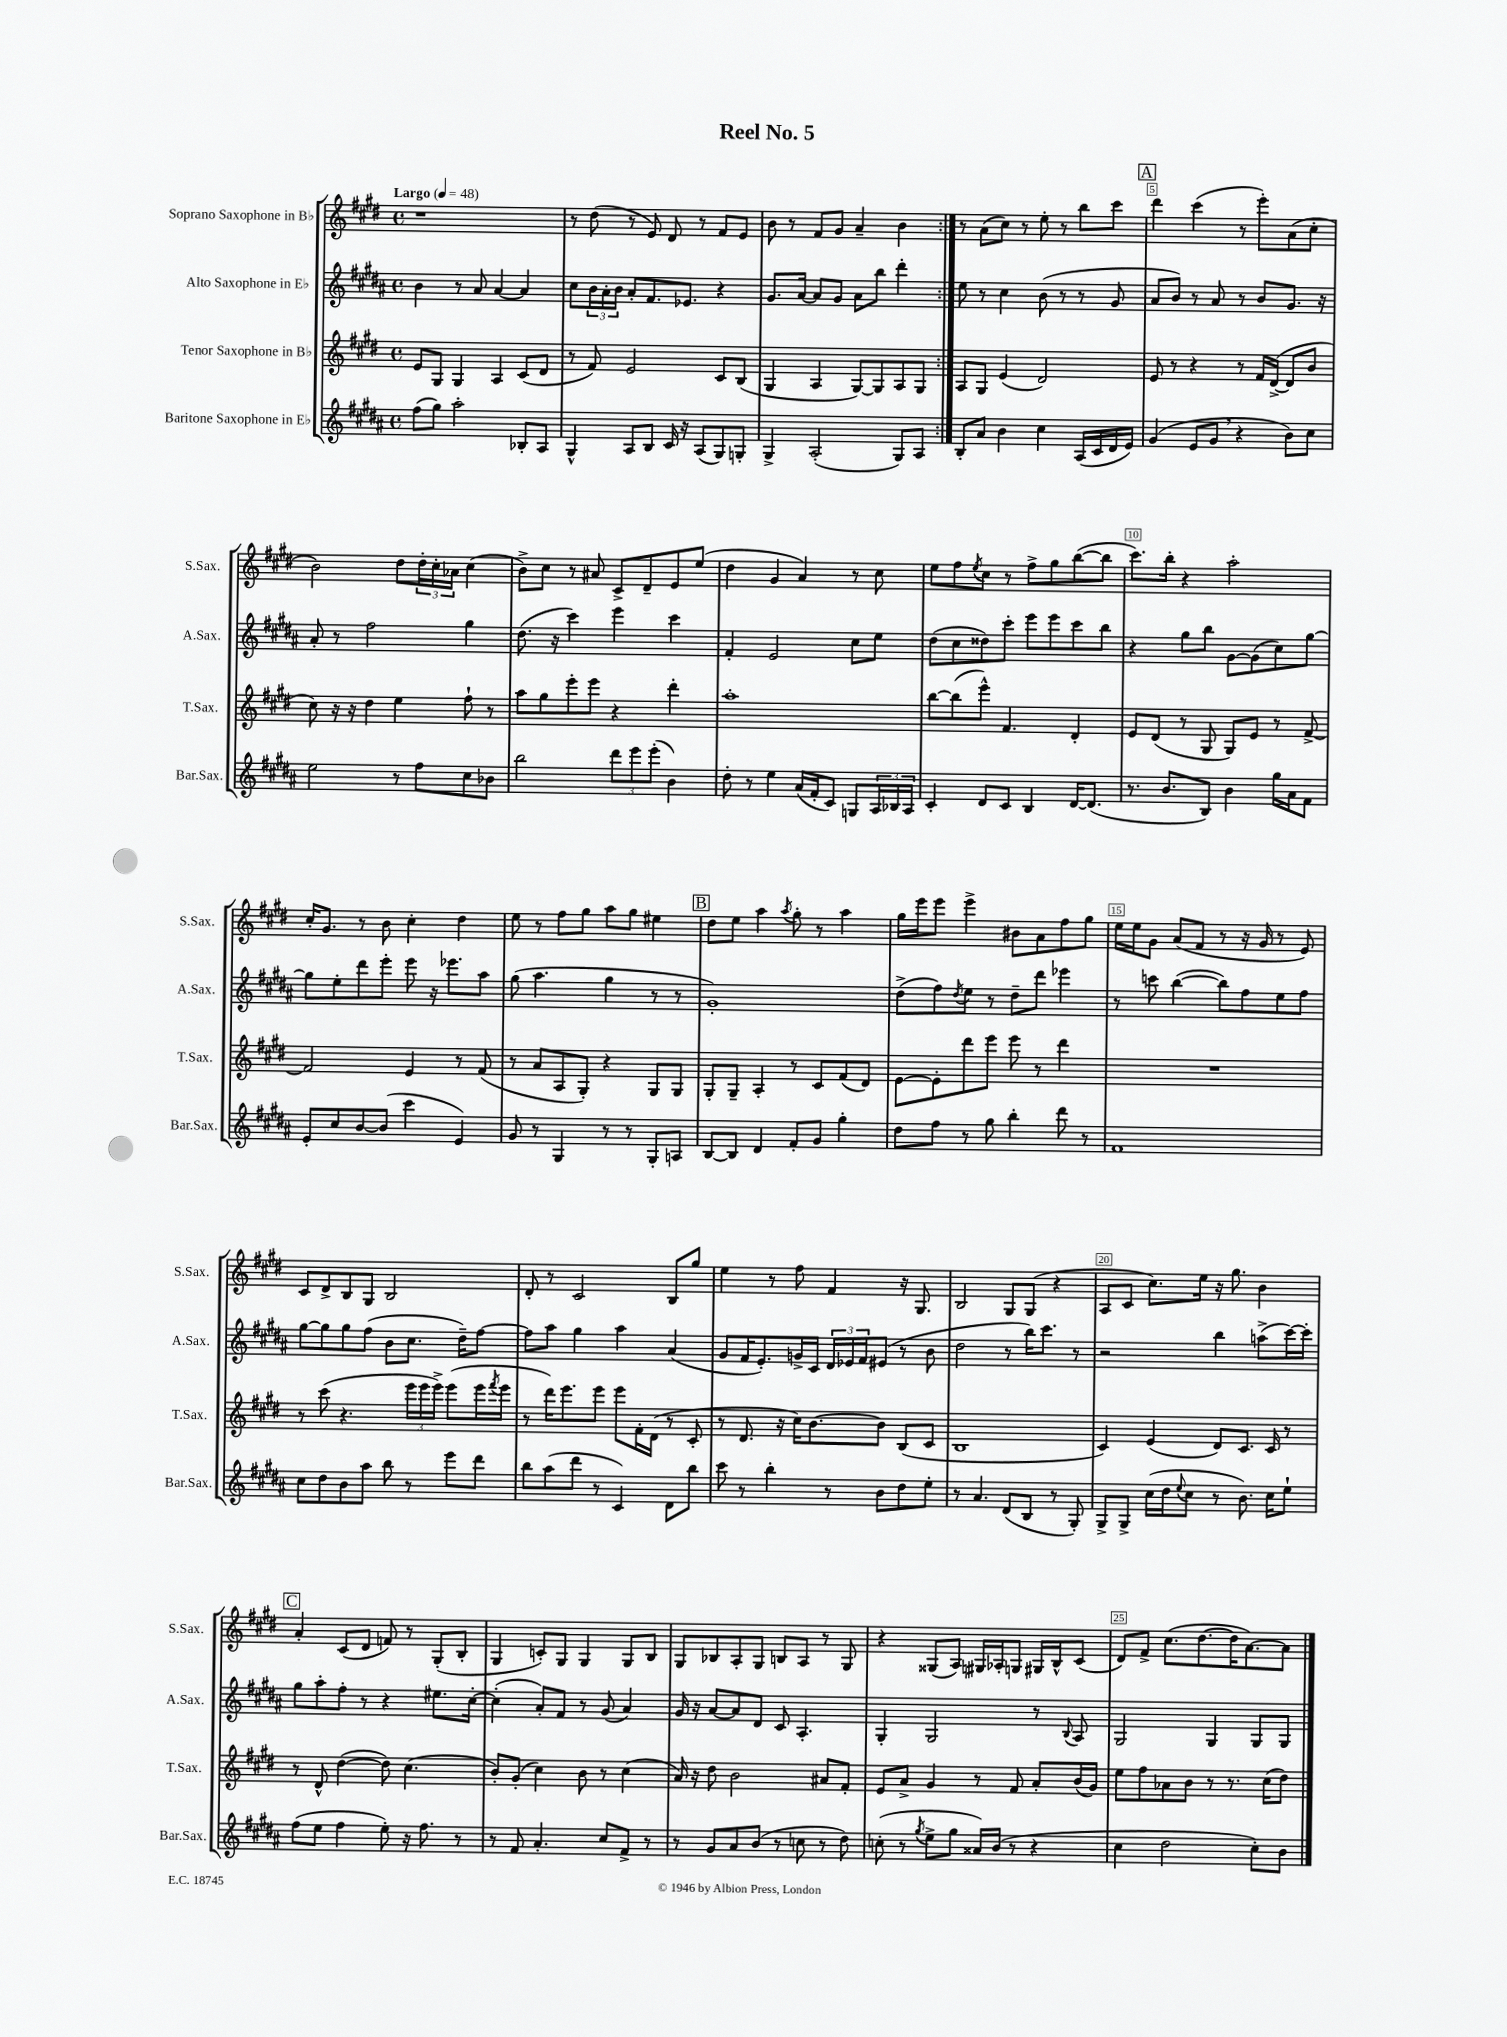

**kern	**kern	**kern	**kern
*part4	*part3	*part2	*part1
*staff4	*staff3	*staff2	*staff1
*I"Baritone Saxophone in E♭	*I"Tenor Saxophone in B♭	*I"Alto Saxophone in E♭	*I"Soprano Saxophone in B♭
*I'Bar.Sax.	*I'T.Sax.	*I'A.Sax.	*I'S.Sax.
*clefG2	*clefG2	*clefG2	*clefG2
*k[f#c#g#d#a#]	*k[f#c#g#d#]	*k[f#c#g#d#a#]	*k[f#c#g#d#]
*M4/4	*M4/4	*M4/4	*M4/4
*met(c)	*met(c)	*met(c)	*met(c)
*MM48	*MM48	*MM48	*MM48
=1	=1	=1	=1
!	!	!	!LO:TX:a:B:t=Largo
(8ff#\L	8e/L	4b\	1r
8gg#\J)	8G#/J	.	.
2aa#'\	4G#/	8r	.
.	.	8a#/	.
.	4A/	[4a#/	.
8B-X'/L	(8c#/L	4a#/]	.
8A#/J	8d#/J	.	.
=2	=2	=2	=2
4G#^^/	8r	8cc#\L	8r
.	8f#/)	24b\L	(8dd#\
.	.	24a#'\	.
.	.	24b\JJ	.
8A#/L	2e/	8a#'/L	8r
8B/J	.	8.f#/	8e/)
16c#/	.	.	8d#/
16r	.	8.e-X/J	.
(8A#/L	.	.	8r
8G#/)	8c#/L	4r	8f#/L
8Gn'/J	(8B/J	.	8e/J
=3	=3	=3	=3
4G#^/	4G#/	8.g#/L	8b\
.	.	.	8r
.	.	[16a#/Jk	.
(2A#'/	4A/	8a#/L]	8f#/L
.	.	8g#/J	8g#/J
.	[8G#/L)	8a#\L	4a~/
.	8G#/]	8bb\J	.
8G#/L)	8A/	4ddd#'\	4b\
8A#/J	8G#/J	.	.
=4:|!	=4:|!	=4:|!	=4:|!
8B'/L	8A/L	8ee\	8r
8a#/J	8G#/J	8r	(8a\L
4b\	(4e/	4cc#\	8cc#\J)
.	.	.	8r
4cc#\	2d#/)	(8b\	8ee'\
.	.	8r	8r
(16A#/LL	.	8r	8bb\L
16c#/	.	.	.
16d#/	.	8g#/	8ccc#\J
16e/JJ)	.	.	.
!!LO:REH:place=s1:t=A
=5	=5	=5	=5
(4g#/	8e/	8a#/L	4ddd#\
.	8r	8b/J)	.
8e/L	4r	8r	(4ccc#\
8g#,/J	.	8a#/	.
4r	8r	8r	8r
.	16f#/LL	8b/L	8eee'\L)
.	([16d#^/JJ	.	.
8b\L)	8d#/L]	8.g#/J	(8a\
8cc#\J	8b/J	.	8cc#'\J
.	.	16r	.
!!LO:LB:g=z
=6	=6	=6	=6
2ee\	8cc#\)	8a#'/	2b\)
.	16r	8r	.
.	16r	.	.
.	4dd#\	2ff#\	.
8r	4ee\	.	8dd#\L
8ff#\L	.	.	24dd#'\L
.	.	.	24cc#'\
.	.	.	24a-X\JJ
8cc#\	8ff#`\	4gg#\	(4cc#\
8b-X\J	8r	.	.
=7	=7	=7	=7
2bb\	8aa\L	(8.dd#\	8b^\L)
.	8gg#\	.	8cc#\J
.	.	16r	.
.	8eee'\	4ccc#\)	8r
.	8eee\J	.	8a#X/
12ddd#\L	4r	4eee\	8c#^/L
12eee\	.	.	.
.	.	.	8d#~/
(12eee'\J	.	.	.
4b\)	4ddd#'\	4ccc#\	8e/
.	.	.	(8ee/J
=8	=8	=8	=8
8dd#'\	1aa'	4f#'/	4dd#\
8r	.	.	.
4ee\	.	2e/	4g#/
(16a#/LL	.	.	4a/)
16f#'/J	.	.	.
8c#/J)	.	.	.
8Gn/L	.	8cc#\L	8r
24A#/L	.	8ee\J	8cc#\
24B-X/	.	.	.
24A#/JJ	.	.	.
=9	=9	=9	=9
4c#'/	[8bb\L	(8dd#\L	8ee\L
.	(8bb\]	8cc#\	8ff#\
.	.	.	8qee/
8d#/L	8eee^^\J)	8dd##X\)	8cc#\J
8c#/J	4.f#/	8ccc#'\J	8r
4B/	.	8eee\L	8ff#^\L
.	.	8eee\	8gg#\
[16d#/KL	4d#'/	8ccc#\	([8bb\
(8.d#/J]	.	.	.
.	.	8bb\J	8bb\J]
=10	=10	=10	=10
8.r	8e/L	4r	8.ccc#\L)
.	(8d#/J	.	.
8.b/L	.	.	16bb'\Jk
.	8r	8gg#\L	4r
8B/J)	8G#/	8bb\J	.
4b\	8G#/L)	[8g#\L	2aa'\
.	8e/J	(8g#\]	.
16gg#\LL	8r	8cc#\)	.
16a#\J	.	.	.
8f#\J	[8f#^/	[8gg#\J	.
!!LO:LB:g=z
=11	=11	=11	=11
8e'/L	2f#/]	8gg#\L]	16cc#'/KL
.	.	.	8.g#/J
8cc#/	.	8ee'\	.
[8b/	.	8ddd#\	8r
(8b/J]	.	8eee'\J	8b\
4ccc#\	4e/	8eee\	4cc#'\
.	.	16r	.
.	.	8.eee-X\L	.
4e/)	8r	.	4dd#\
.	(8f#/	8aa#\J	.
=12	=12	=12	=12
8g#/	8r	(8gg#\	8ee\
8r	8a/L	4.aa#\	8r
4G#/	8A/	.	8ff#\L
.	8G#'/J)	.	8gg#\J
8r	4r	4gg#\	8aa\L
8r	.	.	8gg#\J
8G#'/L	8G#/L	8r	4ee#X\
8An/J	8G#/J	8r	.
!!LO:REH:place=s1:t=B
=13	=13	=13	=13
[8B/L	8G#'/L	1g#')	8dd#\L
8B/J]	8G#~/J	.	8ee\J
4d#/	4A'/	.	4aa\
.	.	.	8qaa/
8f#'/L	8r	.	8gg#'\
8g#/J	8c#/L	.	8r
4gg#'\	(8f#/	.	4aa\
.	8d#/J)	.	.
=14	=14	=14	=14
8dd#\L	[8e\L	(8dd#^\L	16gg#\LL
.	.	.	16eee\J
8ff#\J	8e'\]	8ff#\)	8eee\J
.	.	8qdd#/	.
8r	8ddd#\	8ee\J	4eee^\
8gg#\	8eee\J	8r	.
4bb'\	8eee\	8dd#~\L	8b#X\L
.	8r	8ddd#\J	8a\
8ddd#\	4ddd#\	4eee-X\	8ff#\
8r	.	.	8gg#\J
=15	=15	=15	=15
1f#	1r	8r	16ee\LL
.	.	.	16ee\J
.	.	8cccn\	8g#\J
.	.	([4bb\	(8a/L
.	.	.	8f#/J
.	.	8bb\L])	8r
.	.	8ff#\	16r
.	.	.	16g#/
.	.	8ee\	8r
.	.	8ff#\J	8e/)
!!LO:LB:g=z
=16	=16	=16	=16
8cc#\L	8r	[8gg#\L	8c#/L
8dd#\	(8ccc#\	8gg#\]	8d#^/
8b\	4.r	8gg#\	8B/
8aa#\J	.	(8ff#\J	8G#/J
8bb\	.	8b\L	2B/
8r	24eee\LL	8.cc#\J	.
.	24eee\	.	.
.	24eee^\JJ)	.	.
8eee\L	(8eee\L	.	.
.	.	16dd#~\KL)	.
8ddd#\J	16eee\L	[8ff#\J	.
.	8qfff#/	.	.
.	16eee\JJ	.	.
=17	=17	=17	=17
8bb\L	8r	8ff#\L]	8d#'/
(8aa#\	16ddd#\KL)	8aa#\J	8r
.	8.eee\	.	.
8ddd#\J	.	4gg#\	2c#/
8r	8eee\J	.	.
4c#/)	8eee\L	4aa#\	.
.	16f#'\L	.	.
.	(16d#\JJ	.	.
8d#\L	8r	(4a#/	8B/L
8bb\J	8c#'/	.	8gg#/J
=18	=18	=18	=18
8ccc#\	8r	8g#/L	4ee\
8r	8.d#/	16f#/K	.
.	.	8.e'/)	.
4bb'\	.	.	8r
.	16r	.	.
.	16cc#\KL)	16gn^/L	8ff#\
.	[8.b\	16c#/JJ	.
8r	.	24d#/LL	4f#/
.	.	24e-X/	.
.	.	24f#/J	.
8b\L	8b\J]	(8e#X/J	.
8dd#\	(8B/L	8r	16r
.	.	.	8.G#/
8ee'\J	8c#/J	8b\	.
=19	=19	=19	=19
8r	1B	2dd#\	2B/
4.a#/	.	.	.
(8d#/L	.	8r	8G#/L
8B/J	.	16bb\KL)	(8G#/J
.	.	8.ccc#\J	.
8r	.	.	4r
8G#'/)	.	8r	.
=20	=20	=20	=20
8G#^/L	4c#/)	2r	8A/L
8G#^/J	.	.	8c#/J
(16cc#\LL	(4e/	.	8.cc#\L)
16dd#\J	.	.	.
8qqee/	.	.	.
8cc#\J	.	.	.
.	.	.	16ee\Jk
8r	8d#/L)	4bb\	16r
.	.	.	8.gg#\
8.b\)	8.c#/J	.	.
.	.	(8aan^\L	4b\
16cc#\KL	16c#/	.	.
8ee`\J	8r	[16ccc#\L)	.
.	.	16ccc#'\JJ]	.
!!LO:LB:g=z
!!LO:REH:place=s1:t=C
=21	=21	=21	=21
(8ff#\L	8r	8gg#\L	4a'/
8ee\J	8d#^^/	8aa#'\	.
4ff#\	([4dd#\	8ff#'\J	(8c#/L
.	.	8r	8d#/J
8ee'\)	8dd#\])	4r	8fn/)
16r	(4.cc#\	.	8r
8.ff#\	.	.	.
.	.	8.ee#X\L	(8G#'/L
8r	.	.	8B'/J
.	.	[16cc#'\Jk	.
=22	=22	=22	=22
8r	8b'/L)	(4cc#'\]	4G#/
8f#/	(8g#'/J	.	.
4.a#'/	4cc#\)	8a#'/L)	8cn'/L)
.	.	8f#/J	8G#/J
.	8b\	8r	4G#/
8cc#/L	8r	(8g#/	.
8f#^/J	(4cc#\	4a#/)	8G#/L
8r	.	.	8B/J
=23	=23	=23	=23
8r	16a/)	16g#/	8G#/L
.	16r	16r	.
8g#/L	8dd#\	[8a#/L	8B-X/
8a#/	2b\	8a#/]	8A'/
(8b/J	.	8d#/J	8G#/J
8r	.	8c#/	8Bn/L
8ccn\	.	4.A#'/	8A/J
8r	8a#X/L	.	8r
8dd#\)	8f#'/J	.	8G#/
=24	=24	=24	=24
(8ccn'\	8e/L	4G#'/	4r
8r	8a^/J	.	.
8qgg#/	.	.	.
8ee^\L	4g#/	2G#/	(8G##X/L
8gg#\J	.	.	8A/J)
16a##X/LL)	8r	.	16G#X/LL
(16b/JJ	.	.	16A-X'/J
8r	8f#/	.	8Gn/J
4r	8a'/L	8r	16G#X/LL
.	.	.	16B^^/J
.	.	8qqB/	.
.	(16b/L	8A#/	(8c#/J
.	16g#/JJ)	.	.
=25	=25	=25	=25
4cc#\	8ee\L	2G#/	8d#/L)
.	8ff#\	.	8f#^/J
2dd#\	8a-X\	.	(8.cc#\L
.	8b\J	.	.
.	.	.	[8.dd#\
.	8r	4G#/	.
.	8.r	.	16dd#\K]
.	.	.	[8.a\)
8cc#'\L)	.	8G#/L	.
.	(16cc#\KL	.	.
8b\J	8dd#\J)	8G#/J	8a\J]
==	==	==	==
*-	*-	*-	*-
